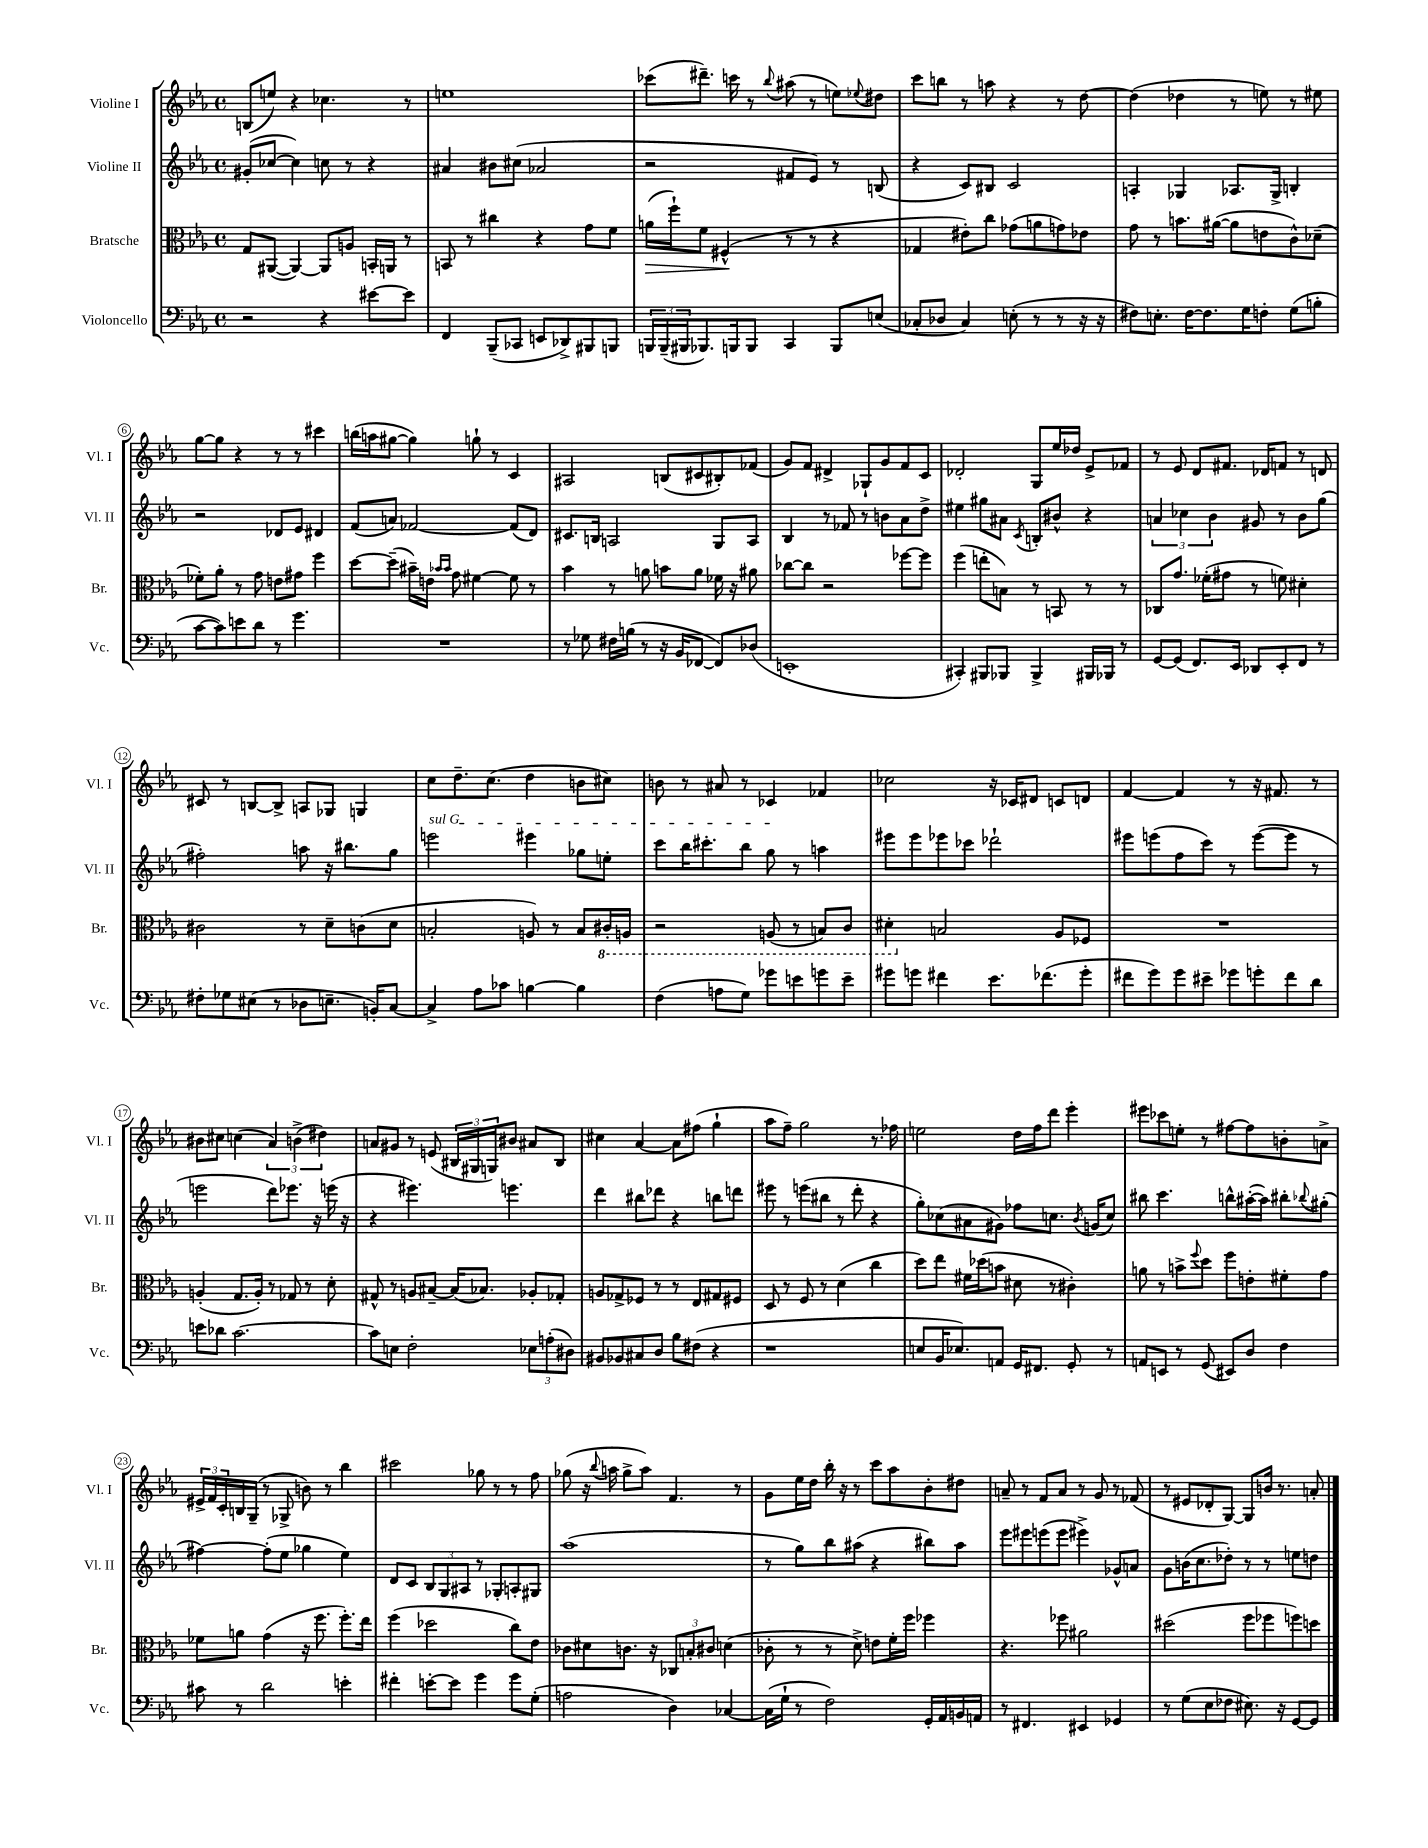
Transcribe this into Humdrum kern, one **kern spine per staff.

**kern	**kern	**kern	**kern
*staff4	*staff3	*staff2	*staff1
*clefF4	*clefC3	*clefG2	*clefG2
*k[b-e-a-]	*k[b-e-a-]	*k[b-e-a-]	*k[b-e-a-]
*M4/4	*M4/4	*M4/4	*M4/4
*met(c)	*met(c)	*met(c)	*met(c)
2r	8G	(8g#'	(8B
.	([8AA#	[8cc-	8ee)
.	4AA#_)	4cc-])	4r
4r	8AA#]	8cc	4.cc-
.	8A	8r	.
[8e#	16BB'	4r	.
.	16AA	.	.
8e#]	8r	.	8r
=	=	=	=
4FF	8BB	4a#	1ee
.	8r	.	.
(8BBB-~	4cc#	8b#	.
8CC-	.	(8cc#	.
8EE	4r	2a-	.
8DD-^)	.	.	.
8BBB#	8g	.	.
8BBB	8f	.	.
=	=	=	=
24BBB	(16a	2r	(8ccc-
(24BBB~	.	.	.
.	16ff`)	.	.
24BBB#	.	.	.
8.BBB-)	8f	.	8.ddd#~)
.	(4F#^^	.	.
16BBB	.	.	16ccc
8BBB	.	.	8r
.	.	.	8qqbb-
4CC	8r	8f#	(8aa#
.	8r	8e-)	8r
8BBB	4r	8r	8ee)
.	.	.	8qqee-
(8E	.	(8B	8dd#
=	=	=	=
8C-'	4G-	4r	8ccc
8D-	.	.	8bb
4C-)	8e#')	8c)	8r
.	8cc	8B#	8aa
(8E'	(8g-	2c	4r
8r	8a	.	.
8r	8g)	.	8r
16r	8e-	.	[8dd
16r	.	.	.
=	=	=	=
8F#)	8g	4A'	(4dd]
8.E'	8r	.	.
.	8.b	4G-	4dd-
[16F#	.	.	.
8.F#]	.	.	.
.	([16a#	.	.
.	8a#]	8.A-	8r
16G	.	.	.
8F'	8e	.	8ee)
.	.	16G-^	.
(8G	8c^^)	4B'	8r
8B'	(8d-~	.	8ee#
=	=	=	=
[8c	8f-')	2r	[8gg
8c])	8a-'	.	8gg]
8e	8r	.	4r
8d	8g	.	.
8r	8e	8d-	8r
4.g	8g#	8e-	8r
.	4ff	4d#	4ccc#
=	=	=	=
1r	[8dd	(8f	(16bb
.	.	.	16aa
.	(8dd~]	8a)	[8gg#
.	16b#~)	[2f-	4gg#])
.	16e	.	.
.	16qqb-	.	.
.	16qqb-	.	.
.	8g	.	.
.	[4f#	.	8gg`
.	.	.	8r
.	8f#]	(8f-]	4c
.	8r	8d)	.
=	=	=	=
8r	4b-	8.c#	2A#
8G-	.	.	.
.	.	16B	.
16F#	8r	2A	.
(16B	.	.	.
8r	8a	.	.
16r	8b	.	(8B
16BB-	.	.	.
[8FF-	8a	.	8c#
8FF-])	16f-	8G	8B#')
.	16r	.	.
(8D-	8a#	8A	(8f-
=	=	=	=
1EE'	[8cc-	4B-	8g)
.	8cc-]	.	8f
.	2r	8r	4d#^
.	.	8f-	.
.	.	8r	8G-`
.	.	8b	8g
.	[8ff-	8a-	8f
.	8ff-]	8dd^	8c
=	=	=	=
4CC#')	(4ff	4ee#	2d-'
8BBB#	8ee'	8gg#	.
8BBB-	8B)	8a#	.
.	.	8qc	.
4BBB-^	8r	8B'	8G
.	8BB	8b#^^	16ee-
.	.	.	16dd-
16BBB#	8r	4r	8e-^
16BBB-	.	.	.
8r	8r	.	8f-
=	=	=	=
[8GG	8C-	6a	8r
(8GG]	8.g	.	8e-
.	.	6cc-	.
8.FF)	.	.	8d
.	(16f-'	.	.
.	.	6b-	.
.	8g#	.	8.f#
16EE-	.	.	.
8DD-	8r	8g#	.
.	.	.	16d-
8EE-'	8f)	8r	8f
8FF	4d#'	8b-	8r
8r	.	(8gg	8d
=	=	=	=
8F#'	2c#	2ff#')	8c#
8G-	.	.	8r
(8E#	.	.	[8B
8r	.	.	8B^]
8D-	8r	8aa	8A
8.E~	8d~	16r	8G-
.	.	8.bb#	.
.	(8c	.	4G
16BB')	.	.	.
[8C	8d	8gg	.
=	=	=	=
4C^]	2B'	2eee	8cc
.	.	.	8.dd~
8A-	.	.	.
.	.	.	(8.cc
8c-	.	.	.
[4B	8A)	4eee#	4dd
.	8r	.	.
4B]	8B	8gg-	8b
.	16C#'	8ee'	8cc#)
.	16AA	.	.
=	=	=	=
(4F	2r	8ccc	8b
.	.	16bb-	8r
.	.	8.ccc#'	.
8A	.	.	8a#
8G)	.	8bb-	8r
8g-	(8AA	8gg	4c-
8e	8r	8r	.
8g	8BB)	4aa	4f-
8e~	8C	.	.
=	=	=	=
8g#	4D#'	8eee#	2cc-
8g	.	8eee#	.
4f#	2B	8eee-	.
.	.	8ccc-	.
8.e-	.	2ddd-`	16r
.	.	.	16c-
.	.	.	8d#
(8.f-	.	.	.
.	8A-	.	8c
8g'	8F-	.	8d
=	=	=	=
8f#	1r	8eee#	[4f
8g)	.	(8eee	.
8g	.	8ff	4f]
8e#~	.	8ccc)	.
8g-	.	8r	8r
8g'	.	([8eee	16r
.	.	.	8.f#
8f#	.	8eee]	.
8d	.	8r	8r
=	=	=	=
8e	(4A'	2eee	8b#
8d-	.	.	8cc#
[2.c	8.G	.	(4cc
.	16A')	.	.
.	8r	8ddd)	6a-)
.	8G-	8.eee-	.
.	.	.	(6b^
.	8r	.	.
.	.	16r	.
.	.	.	6dd#)
.	8d'	(16eee	.
.	.	16r	.
=	=	=	=
8c]	8G#^^	4r	8a
8E	8r	.	8g#
2F'	8A	4.eee#)	8r
.	[8B#~	.	(8e
.	(16B#]	.	24B#
.	.	.	24G#
.	8.B-)	.	.
.	.	.	24G)
.	.	4.eee	8b#
12E-	8A-'	.	8a#
(12A'	.	.	.
.	8G-'	.	8B#
12D#)	.	.	.
=	=	=	=
8BB#	8A	4ddd	4cc#
8BB-	8G-^	.	.
8C#	8F-	8bb#	[4a-
8D	8r	8ddd-	.
8B-	8r	4r	8a-]
(8F#	8E-	.	(8ff#
4r	8G#	8bb	4gg`
.	8F#	8ddd	.
=	=	=	=
1r	8D	8eee#	8aa-
.	8r	8r	8ff~)
.	8F	(8eee	2gg
.	8r	8bb#	.
.	(4d	8r	.
.	.	8ddd'	.
.	4cc	4r	8.r
.	.	.	16ff-
=	=	=	=
8E	8dd)	8gg')	2ee
16BB-	8ee-	(8cc-	.
8.E-)	.	.	.
.	16f#	8a#	.
.	(16dd-	.	.
8AA	8b	8g#)	.
16GG	8d#	8ff-	16dd
8.FF#	.	.	16ff
.	8r	8.cc	8ddd
8GG'	4c#')	.	4eee-'
.	.	8qb-	.
.	.	(16g	.
8r	.	8cc)	.
=	=	=	=
8AA	8a	8bb#	8eee#
8EE	8r	4.ccc	8ccc-
8r	8b^	.	8ee'
.	8qqff	.	.
(8GG	8dd	.	8r
8EE#)	8ff	8bb^^	[8ff#
8D	8e'	([16aa#'	8ff#]
.	.	16aa#])	.
4F	8f#'	8bb#'	8b'
.	.	8qqbb-	.
.	8g	(8gg#'	8a^
=	=	=	=
8c#	8f-	[4ff#)	24e#^
.	.	.	24f
.	.	.	24c'
8r	8a	.	16B
.	.	.	(16G~
2d	(4g	(8ff#']	8r
.	.	8ee-	8G-^
.	16r	4gg-	8b)
.	8.ff	.	.
.	.	.	8r
4e'	8.ff')	4ee-)	4bb-
.	16ee-	.	.
=	=	=	=
4f#'	(4ff	8d	2ccc#
.	.	8c	.
[8e'	2dd-	12B-	.
.	.	12G	.
8e]	.	.	.
.	.	12A#	.
4g	.	8r	8gg-
.	.	8G-'	8r
8g	8cc)	8A'	8r
(8G'	8e-	8G#	8ff
=	=	=	=
2A	8c-	(1aa-	(8gg-
.	8d#	.	16r
.	.	.	8qqbb-
.	.	.	16aa
.	8.c	.	8gg-^
.	.	.	8aa)
.	16r	.	.
4D)	12C-	.	4.f
.	12B'	.	.
.	12c#	.	.
[4C-	(4d	.	.
.	.	.	8r
=	=	=	=
(16C-]	8c-'	8r	8g
16G`	.	.	.
8r	8r	8gg)	16ee-
.	.	.	16dd
2F)	8r	8bb-	16bb-'
.	.	.	16r
.	8d^)	(8aa#	8r
.	8e	4r	8ccc
.	16f'	.	8aa-
.	16ff	.	.
16GG'	4ff-	8bb#)	8b-'
16AA-	.	.	.
16BB	.	8aa#	8dd#
16AA	.	.	.
=	=	=	=
8r	4.r	8eee-	8a~
4.FF#	.	8eee#	8r
.	.	(8eee	8f
.	8ff-	8eee	8a
4EE#	2a#	4eee#^)	8r
.	.	.	8g
4GG-	.	8g-^^	8r
.	.	8a	(8f-
=	=	=	=
8r	(2dd#	8g	8r
(8G	.	(16b	8e#
.	.	8.cc	.
8E-	.	.	8d-'
8F-	.	8dd-')	[8G)
8.E#)	8ff	8r	8G]
.	8ff-	8r	16b
16r	.	.	8.r
[8GG	8ff)	8ee	.
8GG]	8dd	8dd	8a'
==	==	==	==
*-	*-	*-	*-
